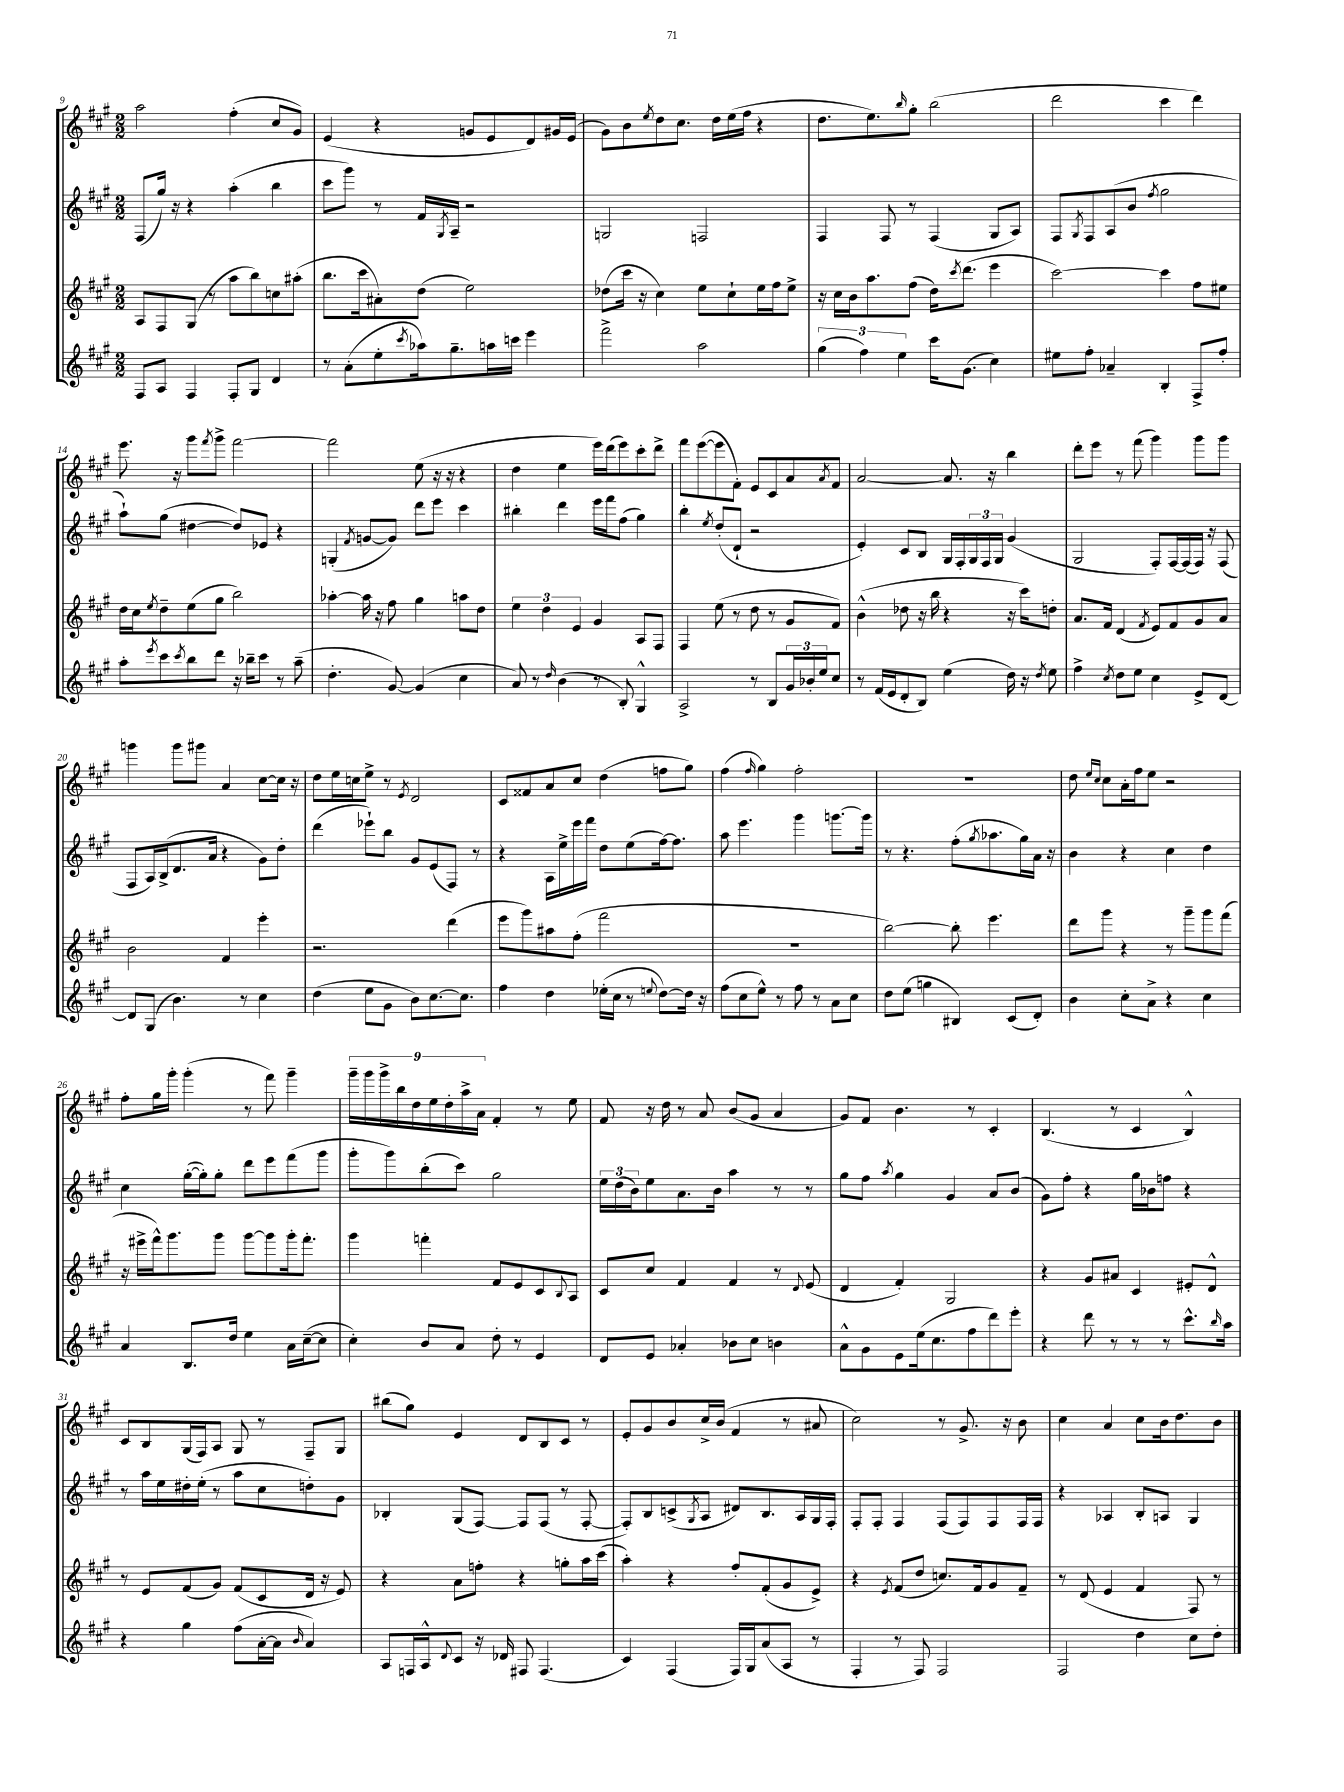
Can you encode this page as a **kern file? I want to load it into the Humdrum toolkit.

**kern	**kern	**kern	**kern
*part4	*part3	*part2	*part1
*staff4	*staff3	*staff2	*staff1
*clefG2	*clefG2	*clefG2	*clefG2
*k[f#c#g#]	*k[f#c#g#]	*k[f#c#g#]	*k[f#c#g#]
*M2/2	*M2/2	*M2/2	*M2/2
=9	=9	=9	=9
8F#/L	8A/L	(8F#/L	2aa\
8A/J	8F#/	16gg#/Jk)	.
.	.	16r	.
4F#/	(8G#/J	4r	.
.	8r	.	.
8F#'/L	8aa\L	(4aa'\	(4ff#'\
8G#/J	8bb\)	.	.
4d/	8ccn\	4bb\	8cc#/L
.	(8aa#X'\J	.	8g#/J)
=10	=10	=10	=10
8r	8.bb\L	8ccc#\L	(4e/
(8a'\L	.	8ggg#\J)	.
.	16ccc#\k	.	.
8ee'\	8a#X'\)	8r	4r
8qccc#/	.	.	.
16aa-X\k)	(8dd\J	16f#/LL	.
.	.	8qG#/	.
8.gg#~\	.	16A~/JJ	.
.	2ee\)	2r	8gn/L
16aan\L	.	.	8e/
16cccn\JJ	.	.	.
4eee\	.	.	8d/)
.	.	.	16g#X/L
.	.	.	(16e/JJ
=11	=11	=11	=11
2fff#^\	(8dd-X\L	2Gn/	8g#\L)
.	16ccc#\Jk	.	8b\
.	16r	.	.
.	.	.	8qee/
.	4cc#\)	.	8dd\
.	.	.	8.cc#\J
2aa\	8ee\L	2Fn/	.
.	.	.	16dd\LL
.	8cc#`\	.	(16ee\
.	.	.	16ff#\JJ
.	16ee\L	.	4r
.	16ff#\J	.	.
.	8ee^\J	.	.
=12	=12	=12	=12
(6gg#\	16r	4F#/	8.dd\L
.	16cc#\LL	.	.
.	16b\J	.	.
6ff#\)	.	.	.
.	8.aa\	.	8.ee\)
.	.	8F#/	.
6ee\	.	.	.
.	.	.	16qqbb/
.	(8ff#\J	8r	8gg#'\J
16ccc#\KL	16dd\KL)	(4F#/	(2bb\
.	8qccc#/	.	.
(8.g#\J	(8.ddd\J	.	.
4cc#\)	4eee\	8G#/L	.
.	.	8A/J)	.
=13	=13	=13	=13
8ee#X\L	[2ccc#\)	8F#/L	2ddd\
.	.	8qG#/	.
8ff#'\J	.	8F#/	.
4a-X~/	.	(8A/	.
.	.	8b/J	.
.	.	8qff#/	.
4B'/	4ccc#\]	2gg#\	4ccc#\
8F#^/L	8ff#\L	.	4ddd\)
8ff#'/J	8ee#X\J	.	.
!!LO:LB:g=z
=14	=14	=14	=14
8aa'\L	16dd\LL	8aa`\L)	8.eee\
.	16cc#\J	.	.
8qeee/	8qee/	.	.
8ccc#\	8dd~\	(8gg#\J	.
.	.	.	16r
8qccc#/	.	.	.
8bb\	(8ee\	[4dd#X\	8ggg#\L
.	.	.	8qfff#/
8ddd\J	8gg#\J	.	8ggg#^\J
16r	2bb\)	8dd#/L])	[2fff#\
16bb-X~\KL	.	.	.
8ccc#\J	.	8e-X/J	.
8r	.	4r	.
(8aa~\	.	.	.
=15	=15	=15	=15
4.dd'\	[4aa-X'\	(4Gn'/	2fff#\]
.	.	8qf#/	.
.	16aa-\]	[8gn/L	.
.	16r	.	.
[8g#/)	8ff#\	8g/J])	.
(4g#/]	4gg#\	8ddd\L	(8ee\
.	.	8eee\J	16r
.	.	.	16r
4cc#\	8aan\L	4ccc#\	4r
.	8dd\J	.	.
=16	=16	=16	=16
8a/)	6ee\	4bb#X'\	4dd\
8r	.	.	.
.	6dd\	.	.
16qqdd/	.	.	.
(4b\	.	4ddd\	4ee\
.	6e/	.	.
8r	4g#/	16eee\LL	16eee\LL)
.	.	16fff#\J	(16ddd\J
8B'/)	.	(8ff#\J	8eee\)
4G#^^/	8A/L	4gg#\)	8ccc#'\
.	8F#/J	.	8ddd^\J
=17	=17	=17	=17
2A^/	4F#/	4bb'\	8fff#\L
.	.	.	([8eee\
.	.	8qee/	.
.	(8ee\	(8dd'/L	8eee\]
.	8r	8d`/J	8f#'\J)
8r	8dd\	2r	8e/L
8B/L	8r	.	8c#/
24g#/L	8g#/L	.	8a/
24b-X'/	.	.	.
24ee/J	.	.	.
.	.	.	8qa/
8cc#/J	8f#/J)	.	8f#/J
=18	=18	=18	=18
8r	(4b^^\	4e'/)	[2a/
(16f#/LL	.	.	.
16e/J	.	.	.
8d'/	8dd-X\	8c#/L	.
8B/J)	16r	8B/J	.
.	16bb\	.	.
(4ee\	4r	16G#/LL	8.a/]
.	.	16F#'/	.
.	.	24G#/	.
.	.	24F#/	.
.	.	.	16r
.	.	24G#/JJ	.
16dd\)	16r	(4g#/	4bb\
16r	16ccc#\KL)	.	.
8qdd/	.	.	.
8ee\	8ddn'\J	.	.
=19	=19	=19	=19
4ff#^\	8.a/L	2G#/	8ddd'\L
.	.	.	8eee\J
.	16f#/Jk	.	.
8qcc#/	.	.	.
8dd\L	(4d/	.	8r
8ee\J	.	.	(8fff#\
.	8qf#/	.	.
4cc#\	8e/L)	8F#'/L)	4ggg#\)
.	8f#/	[16F#/L	.
.	.	(16F#/]	.
8e^/L	8g#/	16F#/JJ)	8ggg#\L
.	.	16r	.
[8d/J	8a/J	(8F#/	8ggg#\J
!!LO:LB:g=z
=20	=20	=20	=20
8d/L]	2b\	8F#/L	4gggn\
(8G#/J	.	16A/L)	.
.	.	(16B^/J	.
4.b\)	.	8.d/	8ggg\L
.	.	.	8ggg#X\J
.	.	16a/Jk	.
.	4f#/	4r	4a/
8r	.	.	.
4cc#\	4eee'\	8g#\L)	[8cc#\L
.	.	8dd'\J	16cc#\Jk]
.	.	.	16r
=21	=21	=21	=21
(4dd\	2.r	(4ddd\	8dd\L
.	.	.	16ee\L
.	.	.	16ccn\J
8ee\L	.	8eee-X`\L)	8ee^\J
8g#\J	.	8bb\J	8r
.	.	.	8qe/
8b\L)	.	8g#/L	2d/
[8.cc#\	.	(8e/	.
.	(4ddd\	8F#/J)	.
8.cc#\J]	.	.	.
.	.	8r	.
=22	=22	=22	=22
4ff#\	8eee\L	4r	8c#/L
.	8ggg#\)	.	8f##X/
4dd\	8aa#X\	16A\LL	8a/
.	.	16ee^\	.
.	(8ff#'\J	16eee\	8cc#/J
.	.	16fff#\JJ	.
(16ee-X'\LL	2fff#\	8dd\L	(4dd\
16cc#\JJ	.	.	.
8r	.	(8ee\	.
8qqeen/	.	.	.
[8dd\L)	.	[16ff#\k)	8ffn\L
.	.	8.ff#\J]	.
16dd\Jk]	.	.	8gg#\J)
16r	.	.	.
=23	=23	=23	=23
(8ff#\L	1r	8aa\	(4ff#\
8cc#\	.	4.eee\	.
.	.	.	16qqff#/
8ee^^\J)	.	.	4gg#\)
8r	.	.	.
8ff#\	.	4ggg#\	2ff#'\
8r	.	.	.
8a\L	.	[8.gggn\L	.
8cc#\J	.	.	.
.	.	16ggg\Jk]	.
=24	=24	=24	=24
8dd\L	[2bb\)	8r	1r
(8ee\J	.	4.r	.
4ggn\	.	.	.
4B#X/)	8bb'\]	(8ff#'\L	.
.	.	8qgg#/	.
.	4.eee\	8.aa-X\	.
(8c#/L	.	.	.
.	.	16gg#\L)	.
8d'/J)	.	16a\JJ	.
.	.	16r	.
=25	=25	=25	=25
4b\	8ddd\L	4b\	8dd\
.	.	.	16qqee/LL
.	.	.	16qqcc#/JJ
.	8ggg#\J	.	8cc#\L
8cc#'\L	4r	4r	16a'\L
.	.	.	16ff#\J
8a^\J	.	.	8ee\J
4r	8r	4cc#\	2r
.	8ggg#~\L	.	.
4cc#\	8ggg#\	4dd\	.
.	(8fff#\J	.	.
!!LO:LB:g=z
=26	=26	=26	=26
4a/	16r	4cc#\	8ff#'\L
.	16eee#X^\LL	.	.
.	16fff#^^\J)	.	16gg#\L
.	8.ggg#\	.	16ggg#'\JJ
8.B/L	.	([16gg#'\LL	(4ggg#'\
.	.	16gg#'\J])	.
.	8ggg#\J	8gg#'\J	.
16dd/Jk	.	.	.
4ee\	[8ggg#\L	8ddd\L	8r
.	8ggg#\]	8eee\	8fff#\)
16a\LL	16ggg#'\k	(8fff#\	4ggg#~\
([16cc#~\J	8.fff#'\J	.	.
8cc#\J]	.	8ggg#\J	.
=27	=27	=27	=27
4cc#'\)	4ggg#\	8ggg#'\L	18ggg#~\LL
.	.	.	18ggg#\
.	.	.	18ggg#^\
.	.	8ggg#\)	.
.	.	.	18bb\
.	.	.	18dd\
8b/L	4fffn'\	(8bb'\	.
.	.	.	18ee\
.	.	.	18dd'\
8a/J	.	8ccc#\J)	.
.	.	.	18aa^\
.	.	.	18a\JJ
8dd'\	8f#/L	2gg#\	4f#'/
8r	8e/	.	.
4e/	8c#/	.	8r
.	8qqB/	.	.
.	8A/J	.	8ee\
=28	=28	=28	=28
8d/L	8c#/L	24ee\LL	8f#/
.	.	(24dd\	.
.	.	24b\J)	.
8e/J	8cc#/J	8ee\	16r
.	.	.	16dd\
4a-X'/	4f#/	8.a\	8r
.	.	.	8a/
.	.	16b\Jk	.
8b-X\L	4f#/	4aa\	(8b/L
8cc#\J	.	.	8g#/J
4bn\	8r	8r	4a/
.	8qqd/	.	.
.	(8e/	8r	.
=29	=29	=29	=29
8a^^\L	4d/	8gg#\L	8g#/L)
8g#\	.	8ff#\J	8f#/J
.	.	8qaa/	.
8e\	4f#'/)	4gg#\	4.b\
(16ee\k	.	.	.
8.cc#\	.	.	.
.	2G#/	4g#/	.
8ff#\	.	.	8r
8ddd\)	.	8a/L	4c#'/
8eee'\J	.	(8b/J	.
=30	=30	=30	=30
4r	4r	8g#\L)	(4.B/
.	.	8ff#'\J	.
8ddd\	8g#/L	4r	.
8r	8a#X/J	.	8r
8r	4c#/	16gg#\LL	4c#/
.	.	16b-X\J	.
8r	.	8ffn\J	.
8.ccc#^^\L	8e#X'/L	4r	4B^^/)
.	8d^^/J	.	.
16qqbb/	.	.	.
16aa\Jk	.	.	.
!!LO:LB:g=z
=31	=31	=31	=31
4r	8r	8r	8c#/L
.	8e/L	16aa\LL	8B/
.	.	16ee\	.
4gg#\	(8f#/	16dd#X'\	(16G#/L
.	.	(16ee'\JJ	16F#/J)
.	8g#/J)	8r	8A/J
(8ff#\L	(8f#/L	8aa\L	8G#/
[16a'\L	8c#/	8cc#\	8r
16a\JJ]	.	.	.
16qqb/	.	.	.
4a/)	16d/Jk	8ddn'\)	8F#~/L
.	16r	.	.
.	8e/)	8g#\J	8G#/J
=32	=32	=32	=32
8A/L	4r	4B-X'/	(8bb#X\L
16Fn/L	.	.	8gg#\J)
16A^^/J	.	.	.
8qqd/	.	.	.
8c#/J	8a\L	(8G#/L	4e/
16r	8ffn'\J	[8F#/J)	.
16d-X/	.	.	.
8F#X/	4r	8F#/L]	8d/L
(4.F#/	.	(8F#/J	8B/
.	8ggn'\L	8r	8c#/J
.	16aa\L	[8F#'/	8r
.	(16ccc#\JJ	.	.
=33	=33	=33	=33
4c#/)	4aa'\)	8F#'/L])	8e'/L
.	.	8B/	8g#/
(4F#/	4r	(8cn^/	8b/
.	.	8qG#/	.
.	.	8A/J	16cc#^/L
.	.	.	(16b/JJ
16F#/LL)	8ff#'/L	8d#X/L)	4f#/
16G#/J	.	.	.
(8a/	(8f#'/	8.B/	.
8A/J	8g#/	.	8r
.	.	16A/L	.
8r	8e^/J)	16G#/	8a#X/
.	.	16F#'/JJ	.
=34	=34	=34	=34
4F#'/	4r	8F#'/L	2cc#\)
.	.	8F#'/J	.
.	8qe/	.	.
8r	(8f#/L	4F#/	.
8F#/)	8dd/J	.	.
2F#/	8.ccn/L)	(8F#/L	8r
.	.	8F#/)	8.g#^/
.	16f#/k	.	.
.	8g#/	8F#/	.
.	.	.	16r
.	8f#~/J	16F#/L	8b\
.	.	16F#/JJ	.
=35	=35	=35	=35
2F#/	8r	4r	4cc#\
.	(8d/	.	.
.	4e/	4A-X/	4a/
4dd\	4f#/	8B'/L	8cc#\L
.	.	8An/J	16b\k
.	.	.	8.dd\
8cc#\L	8F#/)	4G#/	.
8dd'\J	8r	.	8b\J
==	==	==	==
*-	*-	*-	*-
